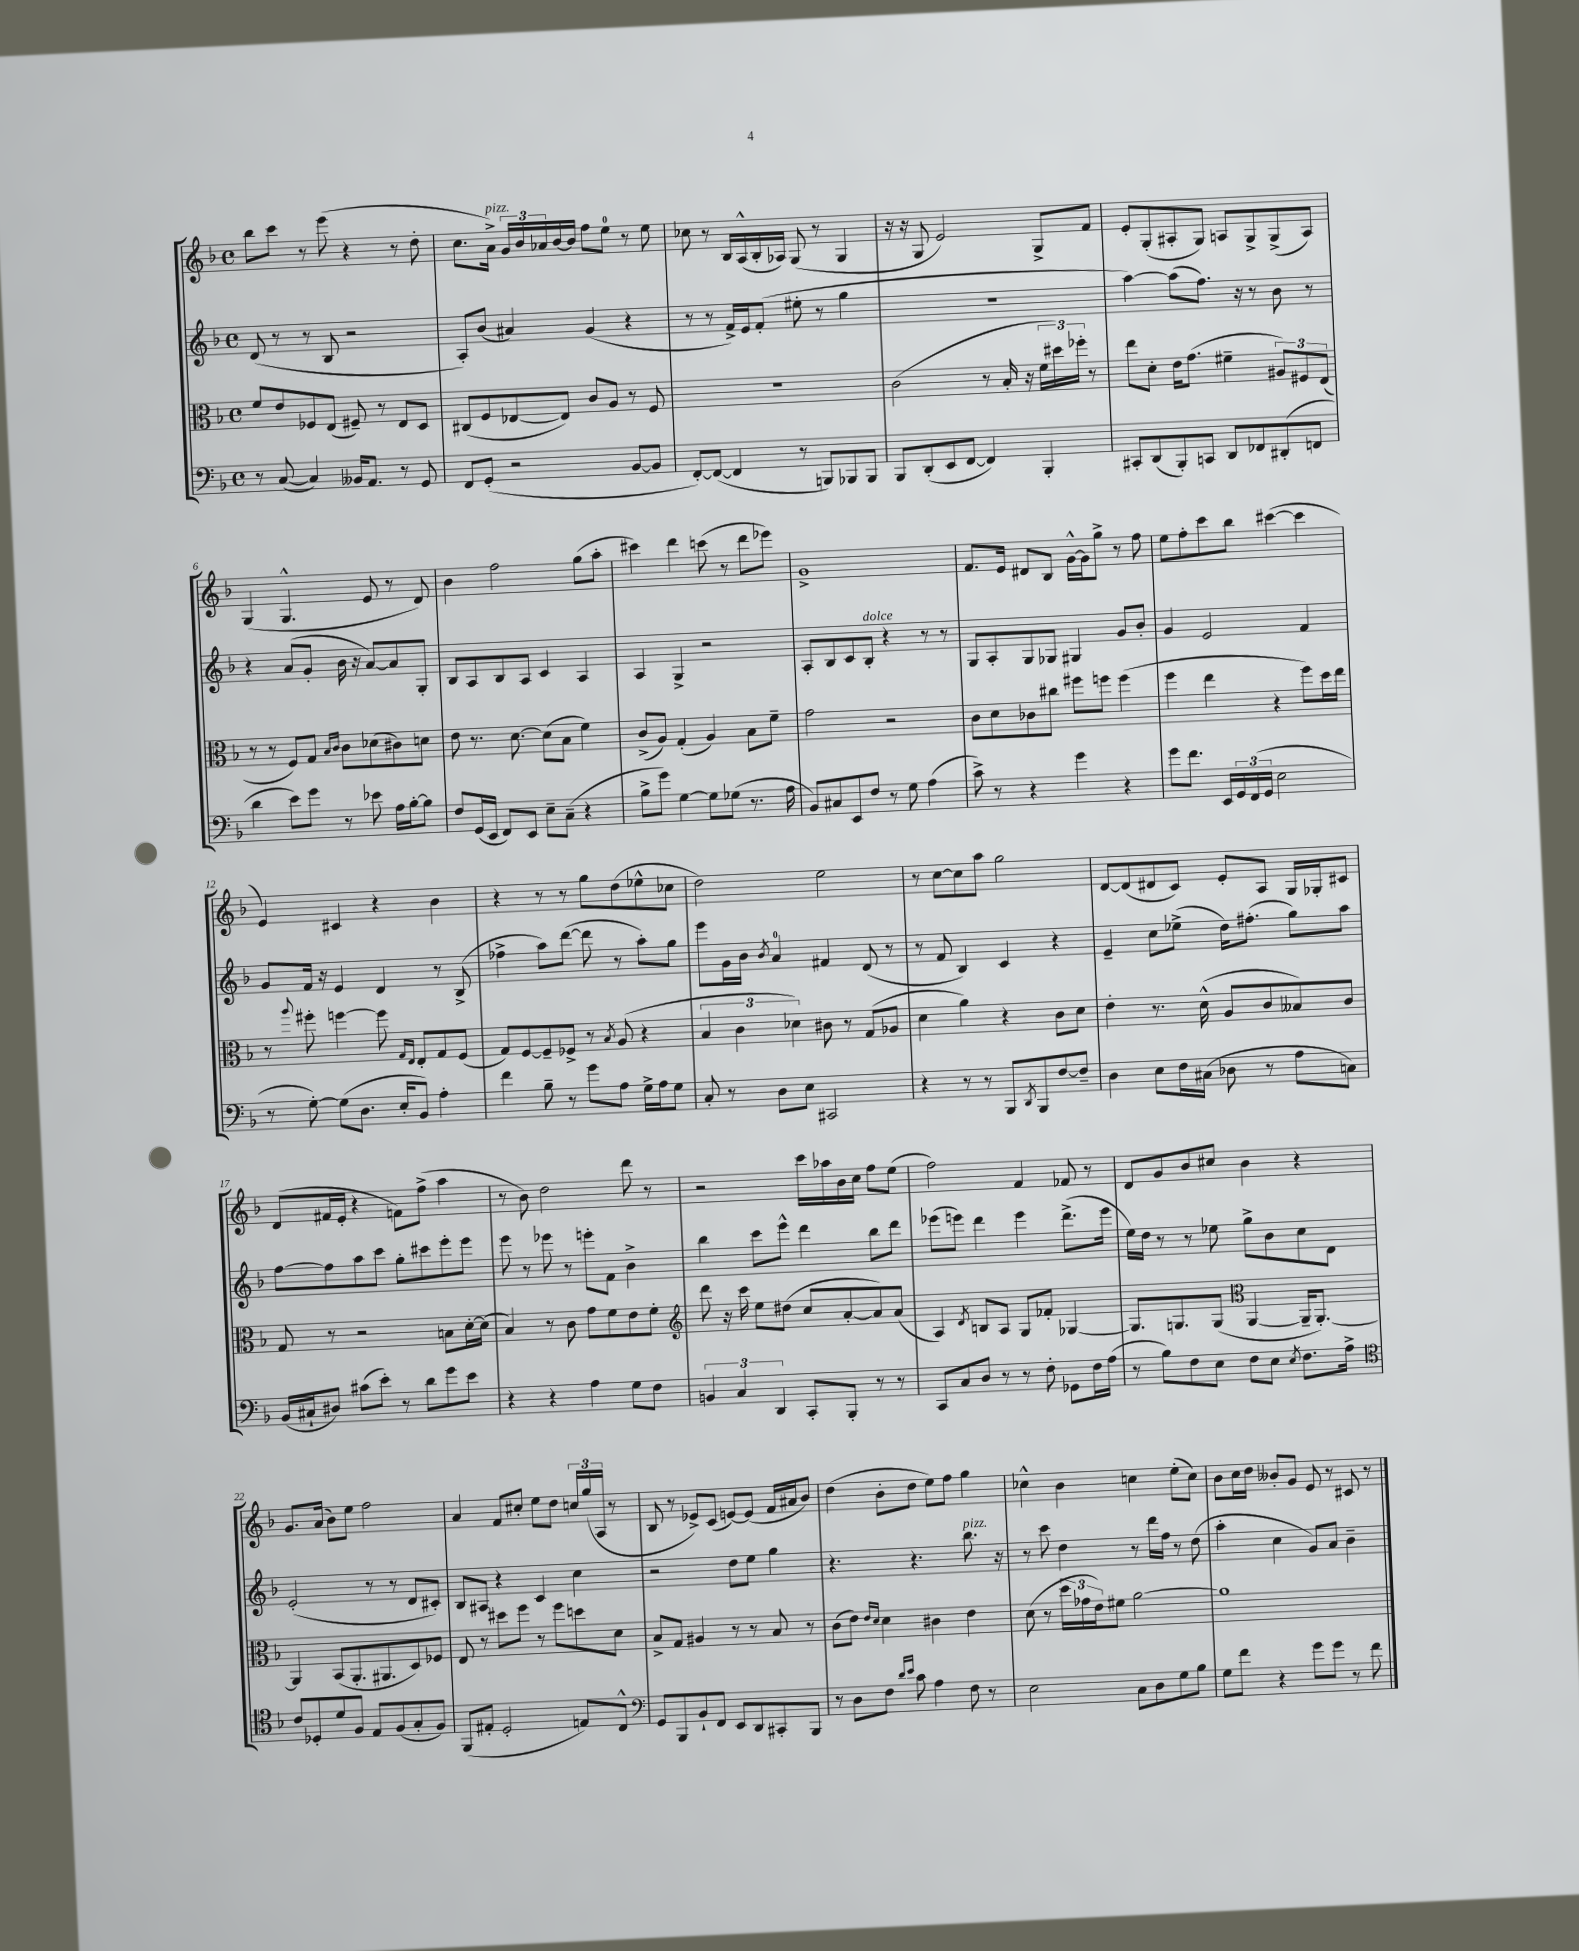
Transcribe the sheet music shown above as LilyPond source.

<<
\new StaffGroup <<
\new Staff = "s0" {
    \clef treble \key f \major \defaultTimeSignature \time 4/4
    bes''8 c'''8 r8 e'''8( r4 r8 d''8-. |
    c''8. a'16->^\markup { \italic "pizz." }) \tuplet 3/2 { g'16 bes'16 aes'16 } bes'16~ bes'16 f''8 e''8-0 r8 e''8 |
    ces''8 r8 bes16 a16-^( bes16-. aes16) g8( r8 g4 |
    r16 r16 g8 e'2) g8-> f'8 |
    e'8-. g8-.( ais8-. g8) a8 g8-> g8->( a8) |
    g4( g4.-^ e'8 r8 d'8) |
    bes'4 f''2 g''8( a''8-. |
    cis'''4) d'''4 c'''8( r8 d'''8 ees'''8) |
    g'1-> |
    f'8. e'16 dis'8 bes8 g'16~-^ g'16 g''8-> r8 f''8 |
    e''8 f''8-. c'''8 bes''8 cis'''4~( cis'''4 |
    e'4) cis'4 r4 bes'4 |
    r4 r8 r8 g''8 d''8( ees''8-^ ces''8 |
    d''2) e''2 |
    r8 c''8~ c''8 a''8 g''2 |
    d'8~ d'8( dis'8 c'8) e'8-. a8 g16 ges16-. cis'8 |
    d'8( fis'16 e'16-. r4 f'8) f''8->( a''4 |
    r8 bes'8) d''2 d'''8 r8 |
    r2 c'''16 aes''16 bes'16 c''16 f''8 e''8( |
    f''2) f'4 fes'8 r8 |
    d'8 g'8 bes'8 cis''8 bes'4 r4 |
    g'8. a'16( bes'8) e''8 f''2 |
    a'4 f'8 cis''8-. e''8 d''8 \tuplet 3/2 { c''16 g''16( a16 } r8 |
    bes8 r8 ees'8->) c'8( e'8~) e'8( f'16 ais'16 bes'8) |
    d''4( bes'8-. d''8 e''8) f''8 g''4 |
    ces''4-^ bes'4 c''4 e''8-.( c''8) |
    bes'8 c''16 d''16 beses'8-. g'8 e'8 r8 cis'8 r8 \bar "|." |
}
\new Staff = "s1" {
    \clef treble \key f \major \defaultTimeSignature \time 4/4
    d'8( r8 r8 bes8 r2 |
    a8-.) bes'8( ais'4) g'4( r4 |
    r8 r8 f'16->) e'16 f'8-.( eis''8-. r8 g''4 |
    R1 |
    a''4~) a''8( f''8.) r16 r8 bes'8 r8 |
    r4 a'8( g'8-. bes'16 r16 a'8~) a'8 g8-. |
    bes8 a8 bes8 a8 c'4 a4 |
    a4 g4-> r2 |
    a8-. bes8 c'8 bes8-.^\markup { \italic "dolce" } r4 r8 r8 |
    g8 a8-. g8 ges8 gis4 g'8 bes'8-. |
    g'4 e'2 f'4 |
    g'8 f'16 r16 e'4 d'4 r8 bes8->( |
    fes''4-> a''8) d'''8~( d'''8 r8 a''8-.) g''8 |
    e'''8 g'16 bes'16 \acciaccatura { bes'8 } a'4-0 fis'4 d'8( r8 |
    r8 f'8 bes4) c'4 r4 |
    e'4-- c''8 ees''8->( d''16) fis''8.-.( g''8) a''8 |
    f''8~ f''8 a''8 c'''8 g''8-. cis'''8 e'''8-. e'''8 |
    e'''8 r8 ees'''8 r8 e'''8-. f'8 bes'4-> |
    bes''4 c'''8 e'''8-^ d'''4 bes''8 d'''8 |
    ees'''8( e'''8) d'''4 e'''4 d'''8.->( e'''16 |
    e''16) d''16 r8 r8 ees''8 g''8-> bes'8 c''8 d'8 |
    e'2-.( r8 r8 d'8 cis'8-.) |
    bes8 ais8 r4 c'4 c''4 |
    r2 d''8 e''8 g''4 |
    r4. r4. bes''8.^\markup { \italic "pizz." } r16 |
    r8 c'''8 d''4 r8 d'''16 f''16 r8 d''8( |
    a''4-. c''4 g'8) a'8 bes'4-- \bar "|." |
}
\new Staff = "s2" {
    \clef alto \key f \major \defaultTimeSignature \time 4/4
    f'8 e'8 fes8 e8( fis8--) r8 e8 d8 |
    cis8( f8 ees8~ ees8) c'8 a8 r8 f8 |
    R1 |
    c'2( r8 bes16-. r16 \tuplet 3/2 { f'16 dis''16) fes''16-. } r8 |
    e''8 d'8-. e'16 g'8.( fis'4-- \tuplet 3/2 { ais8) fis8 e8( } |
    r8 r8 f8) g8 \grace { bes16 c'16 } c'8 des'8( cis'8) d'8 |
    e'8 r8. d'8.~ d'8( bes8 f'4) |
    c'8->( a8) g4-.( a4) bes8 f'8-- |
    g'2 r2 |
    c'8 d'8 ces'8 cis''8 fis''8 f''8 f''4( |
    f''4 e''4 r4 f''8) d''16 e''16 |
    r8 \appoggiatura { a''8 } fis''8-. f''4~ f''8 \grace { g16 e16 } e8-. g8 f8( |
    g8) f8~ f8-- fes8-> r8 \acciaccatura { bes8 } a8( r4 |
    \tuplet 3/2 { bes4 c'4 des'4) } cis'8 r8 g8( aes8 |
    d'4 a'4) r4 c'8 d'8 |
    e'4-. r8. d'16-^( a8 c'8 beses8) c'8 |
    g8 r8 r2 b8 d'16~-. d'16( |
    bes4) r8 c'8 g'8 f'8 e'8 f'8-. |
    \clef treble d'''8 r16 c'''16 e''8 dis''8( c''8 a'8~-. a'8) a'8( |
    a4) \acciaccatura { d'8 } b8 a8 g8 fes'8-. ges4~ |
    ges8. g8. g8( \clef alto a,4~ a,16-- a,8.~-.) |
    a,4 bes,8( a,8.-. ais,8. d8) fes8 |
    e8 r8 dis''8 f''8 r8 f''8 d''8 d'8 |
    bes8-> g8 ais4 r8 r8 bes8 r8 |
    c'8( e'8) \grace { e'16 d'16 } d'4 cis'4 e'4 |
    d'8( r8 \tuplet 3/2 { d''16 ges'16 e'16) } fis'8 a'2~ |
    a'1 \bar "|." |
}
\new Staff = "s3" {
    \clef bass \key f \major \defaultTimeSignature \time 4/4
    r8 c8~( c4) beses,16 a,8. r8 g,8 |
    f,8 g,8-.( r2 bes,8~ bes,8 |
    f,8~-.) f,8~( f,4 r8 b,,8) bes,,8 bes,,8 |
    bes,,8 d,8-.( e,8 f,8~ f,4) bes,,4-. |
    cis,8-. d,8( bes,,8-.) c,8 d,8 fes,8 dis,8-.( f,8 |
    d'4 e'8) g'8 r8 ees'8 a16 bes16~-. bes8 |
    f8 g,16( e,16 f,8) e,8 e8-- c8--( r4 |
    bes8-> g'8) g4~ g8 ges8( r8. a16 |
    bes,8) cis8 e,8 f8 r8 g8 a4( |
    c'8->) r8 r4 g'4 r4 |
    g'8 f'8. e,16 \tuplet 3/2 { g,16 f,16( g,16 } e2 |
    r8 g8~-.) g8( d8. e16-. bes,8) a4-. |
    f'4 bes8-- r8 g'8 a8 g16-> a16 g8 |
    c8-. r8 d8 e8 cis,2 |
    r4 r8 r8 bes,,8 \acciaccatura { d,8 } bes,,8 f8~ f8-- |
    d4 e8 f16 cis16( des8 r8 a8 c8) |
    bes,16( cis16-! dis8) cis'8( e'8-.) r8 d'8 g'8 e'8 |
    r4 r4 a4 g8 f8 |
    \tuplet 3/2 { b,4 c4 d,4 } c,8-. bes,,8-. r8 r8 |
    c,8 c8 d8 r8 r8 f8-. ges,8 f16 a16( |
    r8 bes8) f8 e8 f8 e8 \acciaccatura { e8 } f8. a16-> |
    \clef tenor c'8 des8-. d'8 f8 e8 f8( g8-. f8) |
    f,8( eis8-. d2-. e8) c8-^ |
    \clef bass g,8 bes,,8 bes,8-! f,8 e,8 d,8 cis,8-. bes,,8 |
    r8 d8 f8 \grace { d'16 e'16 } c'8 a4 f8 r8 |
    e2 c8 d8 g8 bes8 |
    g8 f'8 r4 g'8 g'8 r8 f'8 \bar "|." |
}
>>
>>
